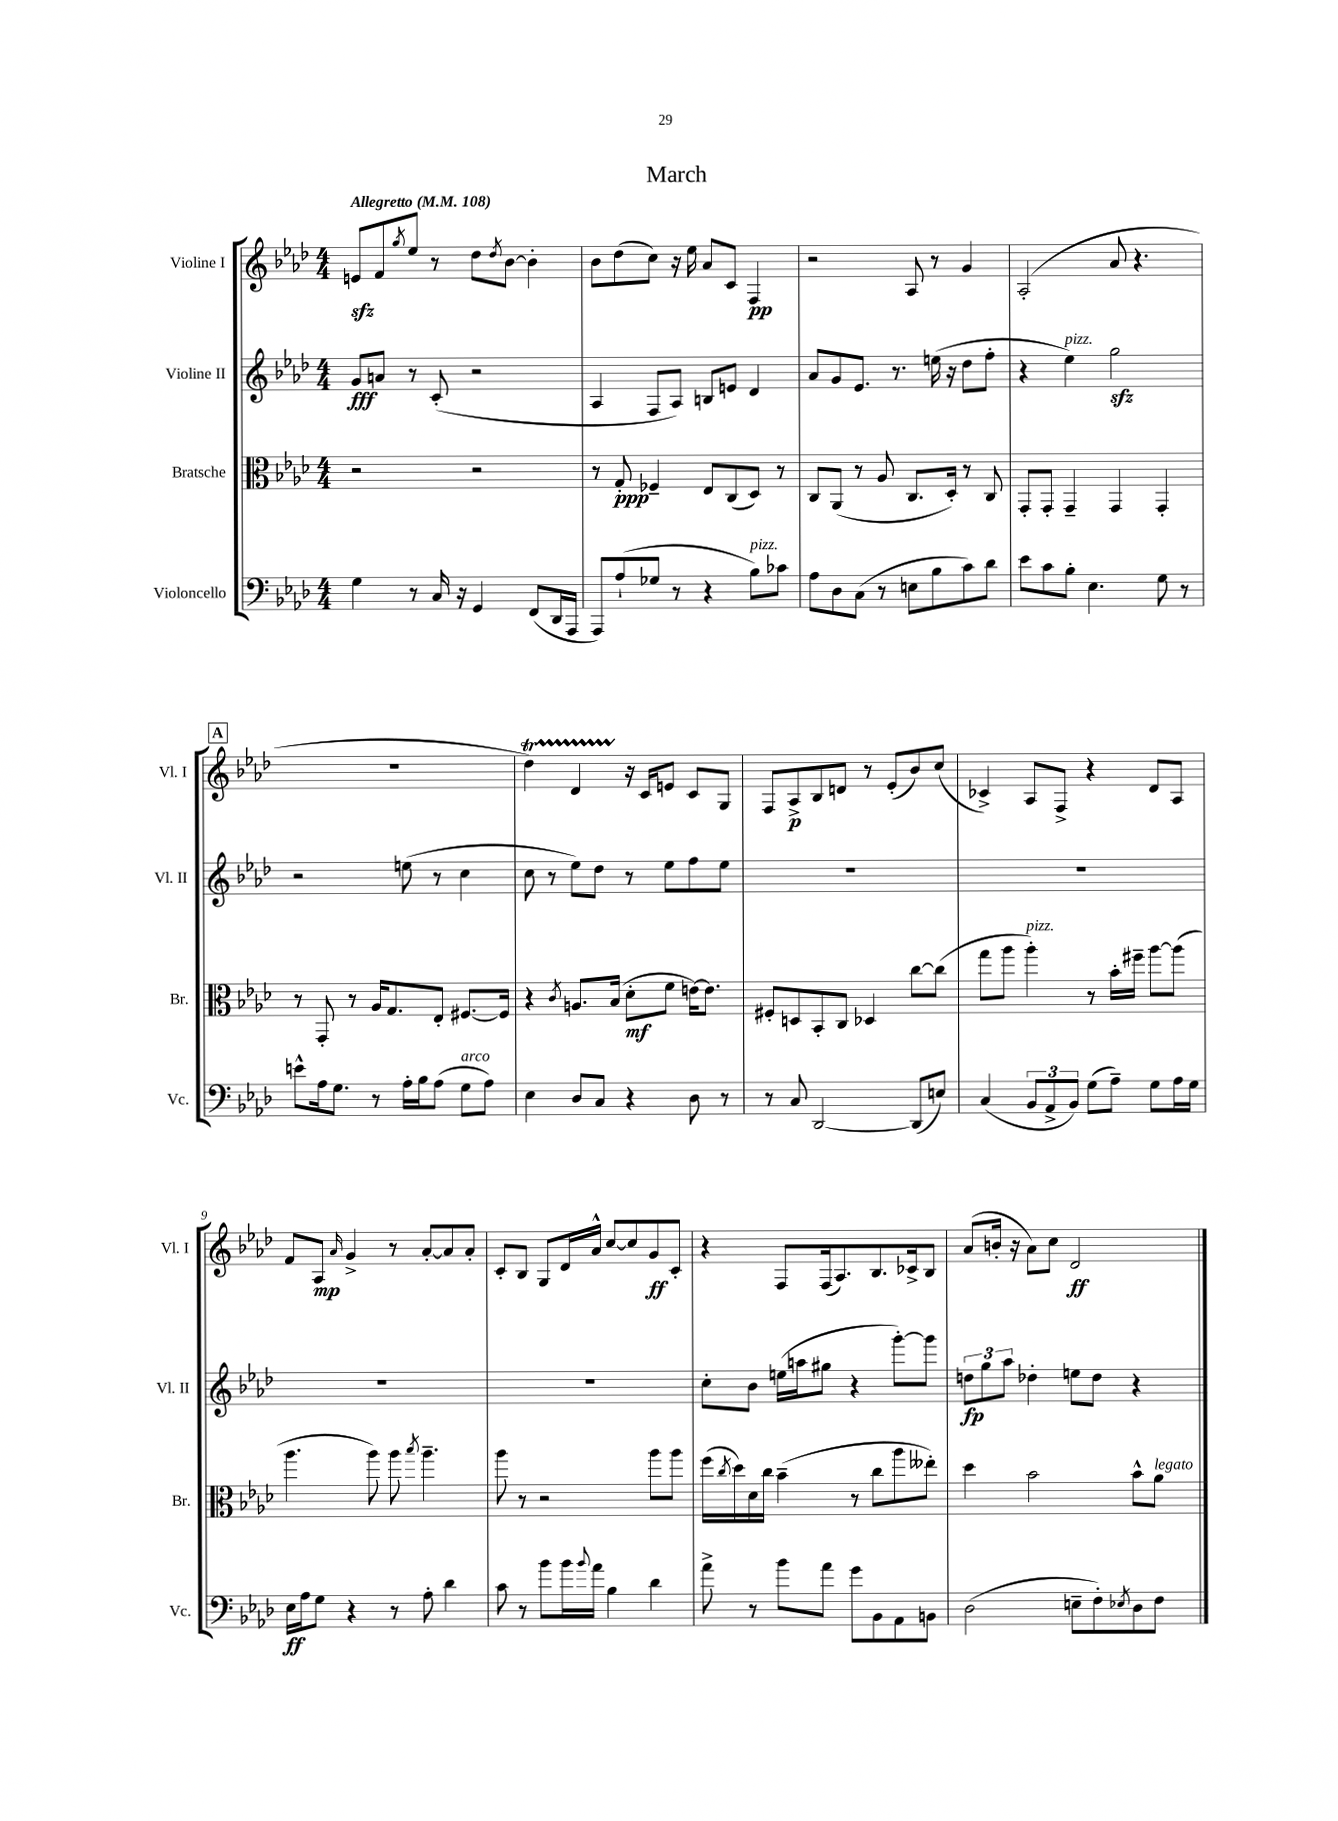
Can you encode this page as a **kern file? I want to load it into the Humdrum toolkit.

**kern	**kern	**kern	**kern
*staff4	*staff3	*staff2	*staff1
*clefF4	*clefC3	*clefG2	*clefG2
*k[b-e-a-d-]	*k[b-e-a-d-]	*k[b-e-a-d-]	*k[b-e-a-d-]
*M4/4	*M4/4	*M4/4	*M4/4
*MM108	*MM108	*MM108	*MM108
4G	2r	8g	8e
.	.	8a	8f
.	.	.	8qgg
8r	.	8r	8ee-
16C	.	(8c'	8r
16r	.	.	.
4GG	2r	2r	8dd-
.	.	.	8qdd-
.	.	.	[8b-
(8FF	.	.	4b-']
16DD-	.	.	.
16AAA-	.	.	.
=	=	=	=
8AAA-)	8r	4A-	8b-
(8A-`	8G'	.	(8dd-
8G-	4F-~	8F	8cc)
8r	.	8A-)	16r
.	.	.	16ee-
4r	8E-	8B	8a-
.	(8C	8e	8c
8B-)	8D-)	4d-	4F
8c-	8r	.	.
=	=	=	=
8A-	8C	8a-	2r
8D-	(8AA-	8g	.
(8C	8r	8.e-	.
8r	8A-	.	.
.	.	8.r	.
8E	8.C	.	8A-
8B-	.	(16ee	8r
.	16D-')	16r	.
8c)	8r	8dd-	4g
8d-	8C	8ff'	.
=	=	=	=
8e-	8GG'	4r	(2A-'
8c	8GG'	.	.
8B-'	4GG~	4ee-)	.
4.E-	.	.	.
.	4GG	2gg	8a-
.	.	.	4.r
8G	4GG'	.	.
8r	.	.	.
=	=	=	=
8e^^	8r	2r	1r
16A-	8GG'	.	.
8.G	.	.	.
.	8r	.	.
8r	16A-	.	.
.	8.G	.	.
16A-'	.	(8ee	.
16B-	.	.	.
(8A-	8E-'	8r	.
8G	[8.F#	4cc	.
8A-)	.	.	.
.	16F#]	.	.
=	=	=	=
4E-	4r	8cc	4dd-)
.	.	8r	.
.	8qc	.	.
8D-	8.A	8ee-)	4d-
8C	.	8dd-	.
.	(16B-	.	.
4r	8d-'	8r	16r
.	.	.	16c
.	8f	8ee-	8e
8D-	[16e)	8ff	8c
.	8.e]	.	.
8r	.	8ee-	8G
=	=	=	=
8r	8F#'	1r	8F
8C	8D	.	8A-^
[2DD-	8BB-'	.	8B-
.	8C	.	8d
.	4D-	.	8r
.	.	.	(8e-'
(8DD-]	[8cc	.	8b-)
8E)	(8cc]	.	(8cc
=	=	=	=
(4C	8gg	1r	4c-^)
.	8aa-	.	.
12BB-	4aa-')	.	8A-
12AA-^	.	.	.
.	.	.	8F^
12BB-)	.	.	.
(8G	8r	.	4r
8A-~)	16b-'	.	.
.	16ff#~	.	.
8G	[8aa-	.	8d-
16A-	(8aa-]	.	8A-
16G	.	.	.
=	=	=	=
16E-	4.aa-	1r	8f
16A-	.	.	.
8G	.	.	8A-
.	.	.	16qqa-
4r	.	.	4g^
.	8aa-)	.	.
8r	8aa-	.	8r
.	8qbb-	.	.
8A-'	4.aa-~	.	[8a-'
4d-	.	.	8a-]
.	.	.	8a-'
=	=	=	=
8c	8aa-	1r	8c'
8r	8r	.	8B-
8b-	2r	.	8G
16b-	.	.	16d-
8qqb-	.	.	.
16a-	.	.	16a-^^
4B-	.	.	[8cc
.	.	.	8cc]
4d-	8aa-	.	8g
.	8aa-	.	8c'
=	=	=	=
8a-^	(16ff	8cc'	4r
.	8qcc	.	.
.	16dd-)	.	.
8r	16d-	8b-	.
.	16cc	.	.
8b-	(4b-~	(16ee	8F
.	.	16aa	.
8a-	.	8gg#	(16F
.	.	.	8.A-)
8g	8r	4r	.
8BB-	8cc	.	8.B-
8AA-	8aa-	[8ggg')	.
.	.	.	16c-^
8BB	8ee--')	8ggg]	8B-
=	=	=	=
(2D-	4dd-	12dd	(8a-
.	.	12gg	.
.	.	.	16b'
.	.	12aa-	.
.	.	.	16r
.	2b-	4dd-'	8a-)
.	.	.	8cc
8E~	.	8ee	2d-
8F')	.	8dd-	.
8qE-	.	.	.
8D-	8b-^^	4r	.
8F	8a-	.	.
==	==	==	==
*-	*-	*-	*-
